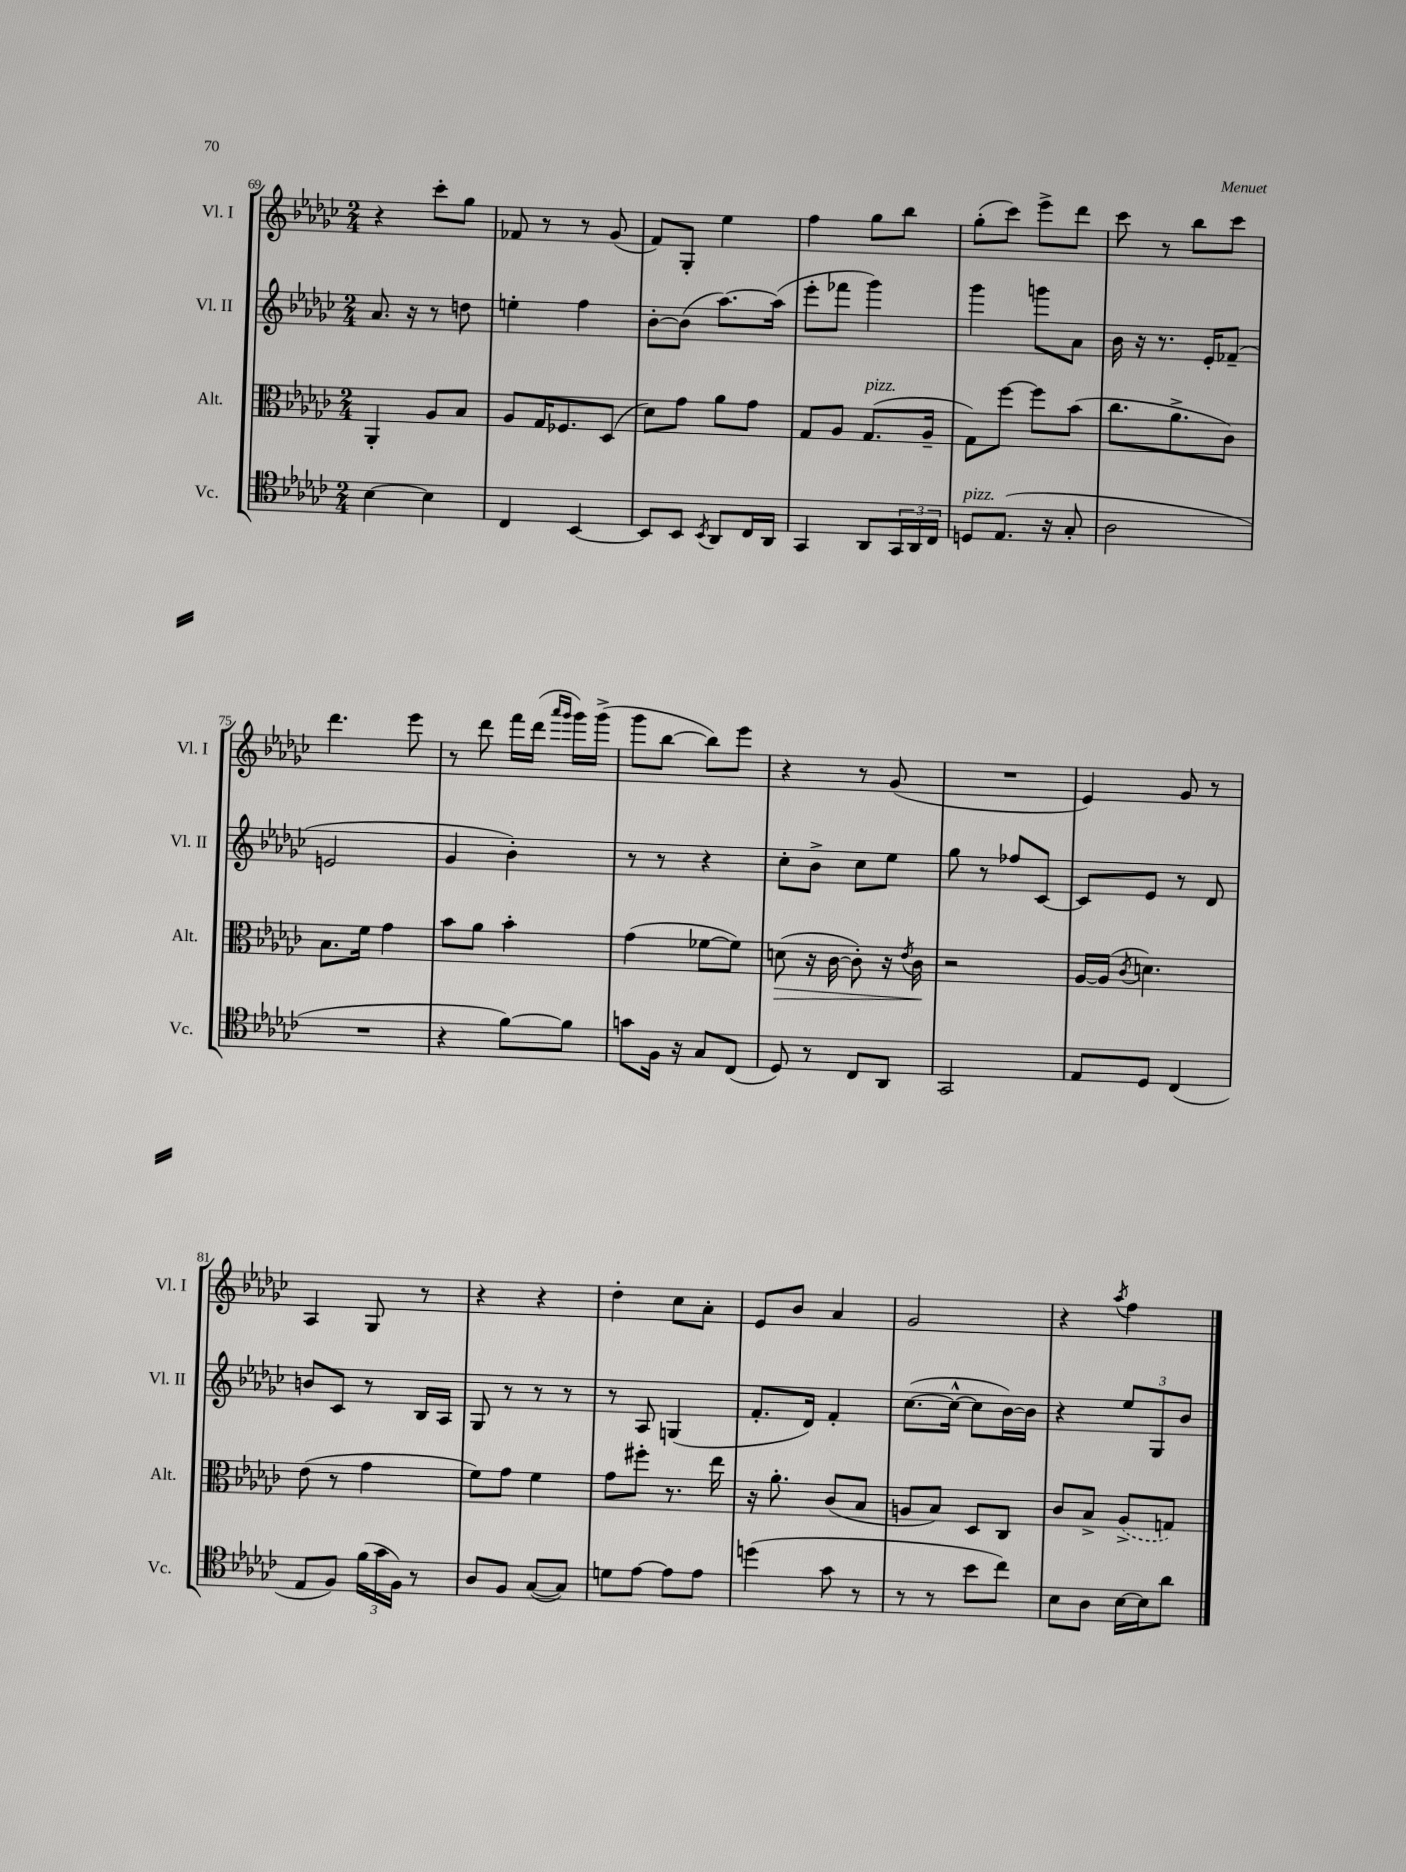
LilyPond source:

<<
\new StaffGroup <<
\new Staff = "s0" \with { instrumentName = "Vl. I" shortInstrumentName = "Vl. I" } {
    \clef treble \key ges \major \numericTimeSignature \time 2/4
    r4 ces'''8-. ges''8 |
    fes'8 r8 r8 ges'8( |
    f'8) ges8-. ees''4 |
    f''4 ges''8 bes''8 |
    ges''8-.( ces'''8) ees'''8-> des'''8 |
    ces'''8 r8 bes''8 ces'''8 |
    des'''4. ees'''8 |
    r8 des'''8 f'''16 des'''16( \grace { aes'''16 ges'''16 } ges'''16) ges'''16->( |
    ges'''8 bes''8~ bes''8) ees'''8 |
    r4 r8 ges'8( |
    R2 |
    ees'4) ges'8 r8 |
    aes4 ges8 r8 |
    r4 r4 |
    des''4-. ces''8 aes'8-. |
    ees'8 bes'8 aes'4 |
    ges'2 |
    r4 \acciaccatura { aes''8 } f''4 \bar "|." |
}
\new Staff = "s1" \with { instrumentName = "Vl. II" shortInstrumentName = "Vl. II" } {
    \clef treble \key ges \major \numericTimeSignature \time 2/4
    aes'8. r16 r8 d''8 |
    e''4-. f''4 |
    bes'8~-. bes'8( aes''8.~) aes''16( |
    ees'''8-. fes'''8 ges'''4) |
    ges'''4 g'''8 aes'8 |
    bes'16 r16 r8. ees'16-. fes'8--( |
    e'2 |
    ges'4 bes'4-.) |
    r8 r8 r4 |
    ces''8-. bes'8-> ces''8 ees''8 |
    ges''8 r8 fes''8 ces'8~ |
    ces'8 ees'8 r8 des'8 |
    b'8 ces'8 r8 bes16 aes16 |
    ges8 r8 r8 r8 |
    r8 aes8 g4( |
    f'8.-. des'16) f'4-. |
    ces''8.~( ces''16~-^ ces''8 bes'16~) bes'16 |
    r4 \tuplet 3/2 { ees''8 ges8 bes'8 } \bar "|." |
}
\new Staff = "s2" \with { instrumentName = "Alt." shortInstrumentName = "Alt." } {
    \clef alto \key ges \major \numericTimeSignature \time 2/4
    aes,4-. aes8 bes8 |
    aes8 ges16 fes8. des8( |
    des'8) ges'8 aes'8 ges'8 |
    ges8 aes8 ges8.^\markup { \italic "pizz." }( aes16-- |
    ges8) f''8~ f''8 bes'8( |
    ces''8. aes'8.-> ces'8) |
    bes8. f'16 ges'4 |
    bes'8 aes'8 bes'4-. |
    ges'4( fes'8~ fes'8) |
    d'8\>( r16 ces'16~ ces'8-.) r16 \acciaccatura { ees'8 } ces'16\! |
    r2 |
    aes16~ aes16( \acciaccatura { ces'8 } d'4.) |
    ees'8( r8 ges'4 |
    f'8) ges'8 f'4 |
    ges'8 fis''8-. r8. ees''16 |
    r16 aes'8.-. ces'8( bes8 |
    a8 bes8) des8 ces8 |
    ces'8 bes8-> \once \slurDashed aes8->( g8) \bar "|." |
}
\new Staff = "s3" \with { instrumentName = "Vc." shortInstrumentName = "Vc." } {
    \clef tenor \key ges \major \numericTimeSignature \time 2/4
    bes4~ bes4 |
    ces4 bes,4~ |
    bes,8 bes,8 \acciaccatura { bes,8 } aes,8 ces16 aes,16 |
    ges,4 aes,8 \tuplet 3/2 { ges,16 aes,16 ces16 } |
    d8^\markup { \italic "pizz." } ees8.( r16 ges8-. |
    aes2 |
    R2 |
    r4 f'8~) f'8 |
    g'8 f16 r16 ges8 ces8( |
    des8) r8 ces8 aes,8 |
    ges,2 |
    ees8 des8 ces4( |
    ees8 f8) \tuplet 3/2 { f'16( ges'16 f16) } r8 |
    aes8 f8 ges8~( ges8) |
    d'8 ees'8~ ees'8 ees'8 |
    d''4( ges'8 r8 |
    r8 r8 bes'8 ces''8) |
    bes8 aes8 bes16~ bes16 aes'8 \bar "|." |
}
>>
>>
\layout { \context { \Score currentBarNumber = #69 } }
